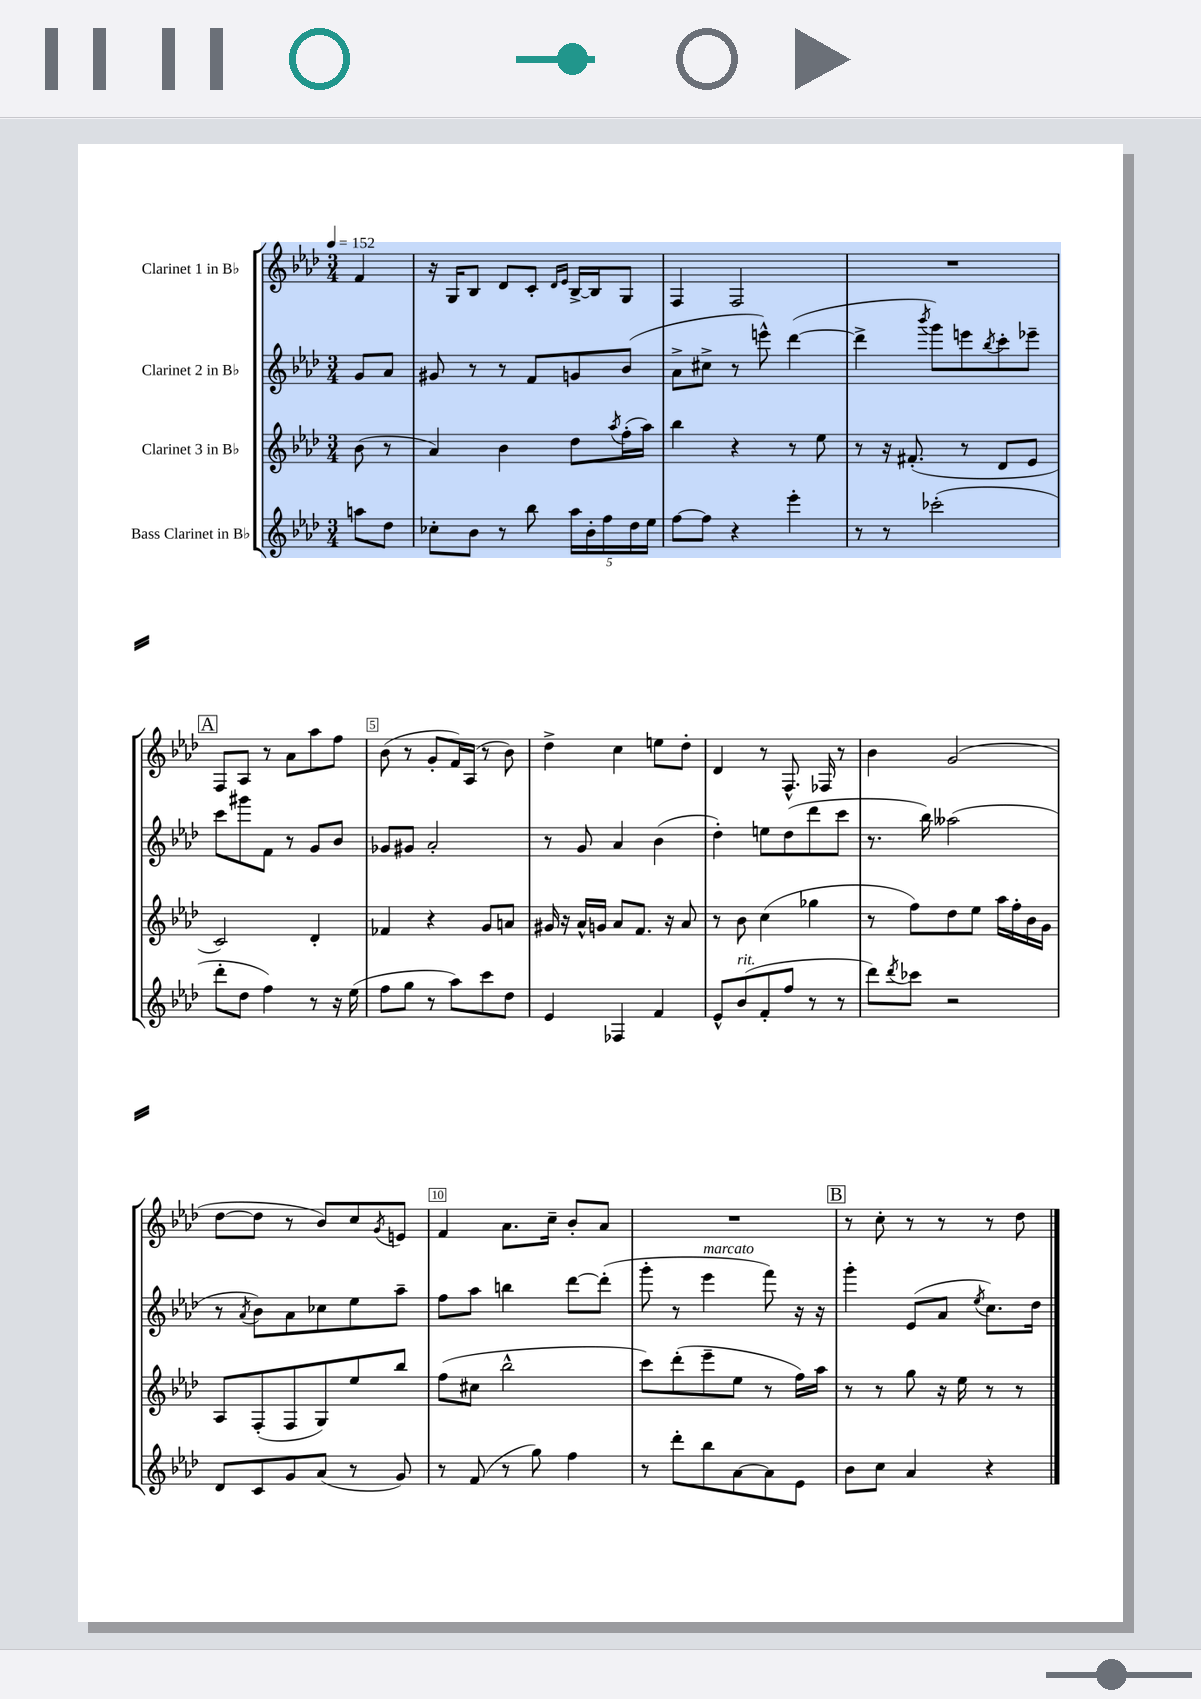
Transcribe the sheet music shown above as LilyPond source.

<<
\new StaffGroup <<
\new Staff = "s0" \with { instrumentName = "Clarinet 1 in Bb" } {
    \clef treble \key aes \major \numericTimeSignature \time 3/4 \partial 4 \tempo 4 = 152
    f'4 |
    r16 g16 bes8 des'8 c'8-. \grace { des'16 ees'16 } bes16~-> bes16 g8 |
    f4 f2 |
    R2. |
    \mark \markup { \box "A" } f8 aes8 r8 aes'8 aes''8 f''8 |
    bes'8( r8 g'8-. f'16) aes16( r8 bes'8) |
    des''4-> c''4 e''8 des''8-. |
    des'4 r8 f8.-^ fes16 r8 |
    bes'4 g'2( |
    des''8~ des''8 r8 bes'8) c''8 \acciaccatura { g'8 } e'8 |
    f'4 aes'8. c''16-- bes'8-. aes'8 |
    R2. |
    \mark \markup { \box "B" } r8 c''8-. r8 r8 r8 des''8 \bar "|." |
}
\new Staff = "s1" \with { instrumentName = "Clarinet 2 in Bb" } {
    \clef treble \key aes \major \numericTimeSignature \time 3/4 \partial 4
    g'8 aes'8 |
    gis'8 r8 r8 f'8 g'8 bes'8( |
    aes'8-> cis''8-> r8 e'''8-^) des'''4~( |
    des'''4-> \acciaccatura { bes'''8 } g'''8) e'''8 \acciaccatura { bes''8 } c'''8-. ees'''8-- |
    \mark \markup { \box "A" } c'''8 gis'''8 f'8 r8 g'8 bes'8 |
    ges'8 gis'8 aes'2-. |
    r8 g'8 aes'4 bes'4( |
    des''4-.) e''8 des''8( des'''8 c'''8 |
    r8. bes''16) aeses''2( |
    r8 \acciaccatura { aes'8 } bes'8) aes'8 ces''8 ees''8 aes''8-- |
    f''8 aes''8 b''4 des'''8~ des'''8-.( |
    g'''8-. r8 ees'''4^\markup { \italic "marcato" } f'''8) r16 r16 |
    \mark \markup { \box "B" } g'''4-. ees'8( aes'8 \acciaccatura { ees''8 } c''8.) des''16 \bar "|." |
}
\new Staff = "s2" \with { instrumentName = "Clarinet 3 in Bb" } {
    \clef treble \key aes \major \numericTimeSignature \time 3/4 \partial 4
    bes'8( r8 |
    aes'4) bes'4 des''8 \acciaccatura { aes''8 } f''16-.( aes''16) |
    bes''4 r4 r8 ees''8 |
    r8 r16 fis'8.-.( r8 des'8 ees'8 |
    \mark \markup { \box "A" } c'2) des'4-. |
    fes'4 r4 g'8 a'8 |
    gis'16 r16 aes'16-^ g'16 aes'8 f'8. r16 aes'8 |
    r8 bes'8 c''4( ges''4 |
    r8 f''8) des''8 ees''8 aes''16 f''16-. bes'16 g'16 |
    aes8 f8-.( f8 g8) ees''8 bes''8 |
    f''8( cis''8 bes''2-^ |
    c'''8) des'''8-.( ees'''8-- ees''8 r8 f''16) aes''16 |
    \mark \markup { \box "B" } r8 r8 g''8 r16 ees''16 r8 r8 \bar "|." |
}
\new Staff = "s3" \with { instrumentName = "Bass Clarinet in Bb" } {
    \clef treble \key aes \major \numericTimeSignature \time 3/4 \partial 4
    a''8 des''8 |
    ces''8-. bes'8 r8 bes''8 \tuplet 5/4 { aes''16 bes'16-. f''16 des''16 ees''16 } |
    f''8~ f''8 r4 ees'''4-. |
    r8 r8 ces'''2-.( |
    \mark \markup { \box "A" } des'''8-. des''8 f''4) r8 r16 ees''16( |
    f''8 g''8 r8 aes''8) c'''8 des''8 |
    ees'4 fes4 f'4 |
    ees'8-^ bes'8^\markup { \italic "rit." }( f'8-. f''8 r8 r8 |
    des'''8) \acciaccatura { des'''8 } ces'''8 r2 |
    des'8 c'8 g'8 aes'8( r8 g'8) |
    r8 f'8( r8 g''8) f''4 |
    r8 des'''8-. bes''8 aes'8~ aes'8 ees'8 |
    \mark \markup { \box "B" } bes'8 c''8 aes'4 r4 \bar "|." |
}
>>
>>
\layout { \context { \Score \override BarNumber.break-visibility = ##(#f #t #t) barNumberVisibility = #(every-nth-bar-number-visible 5) \override BarNumber.stencil = #(make-stencil-boxer 0.1 0.3 ly:text-interface::print) } }
